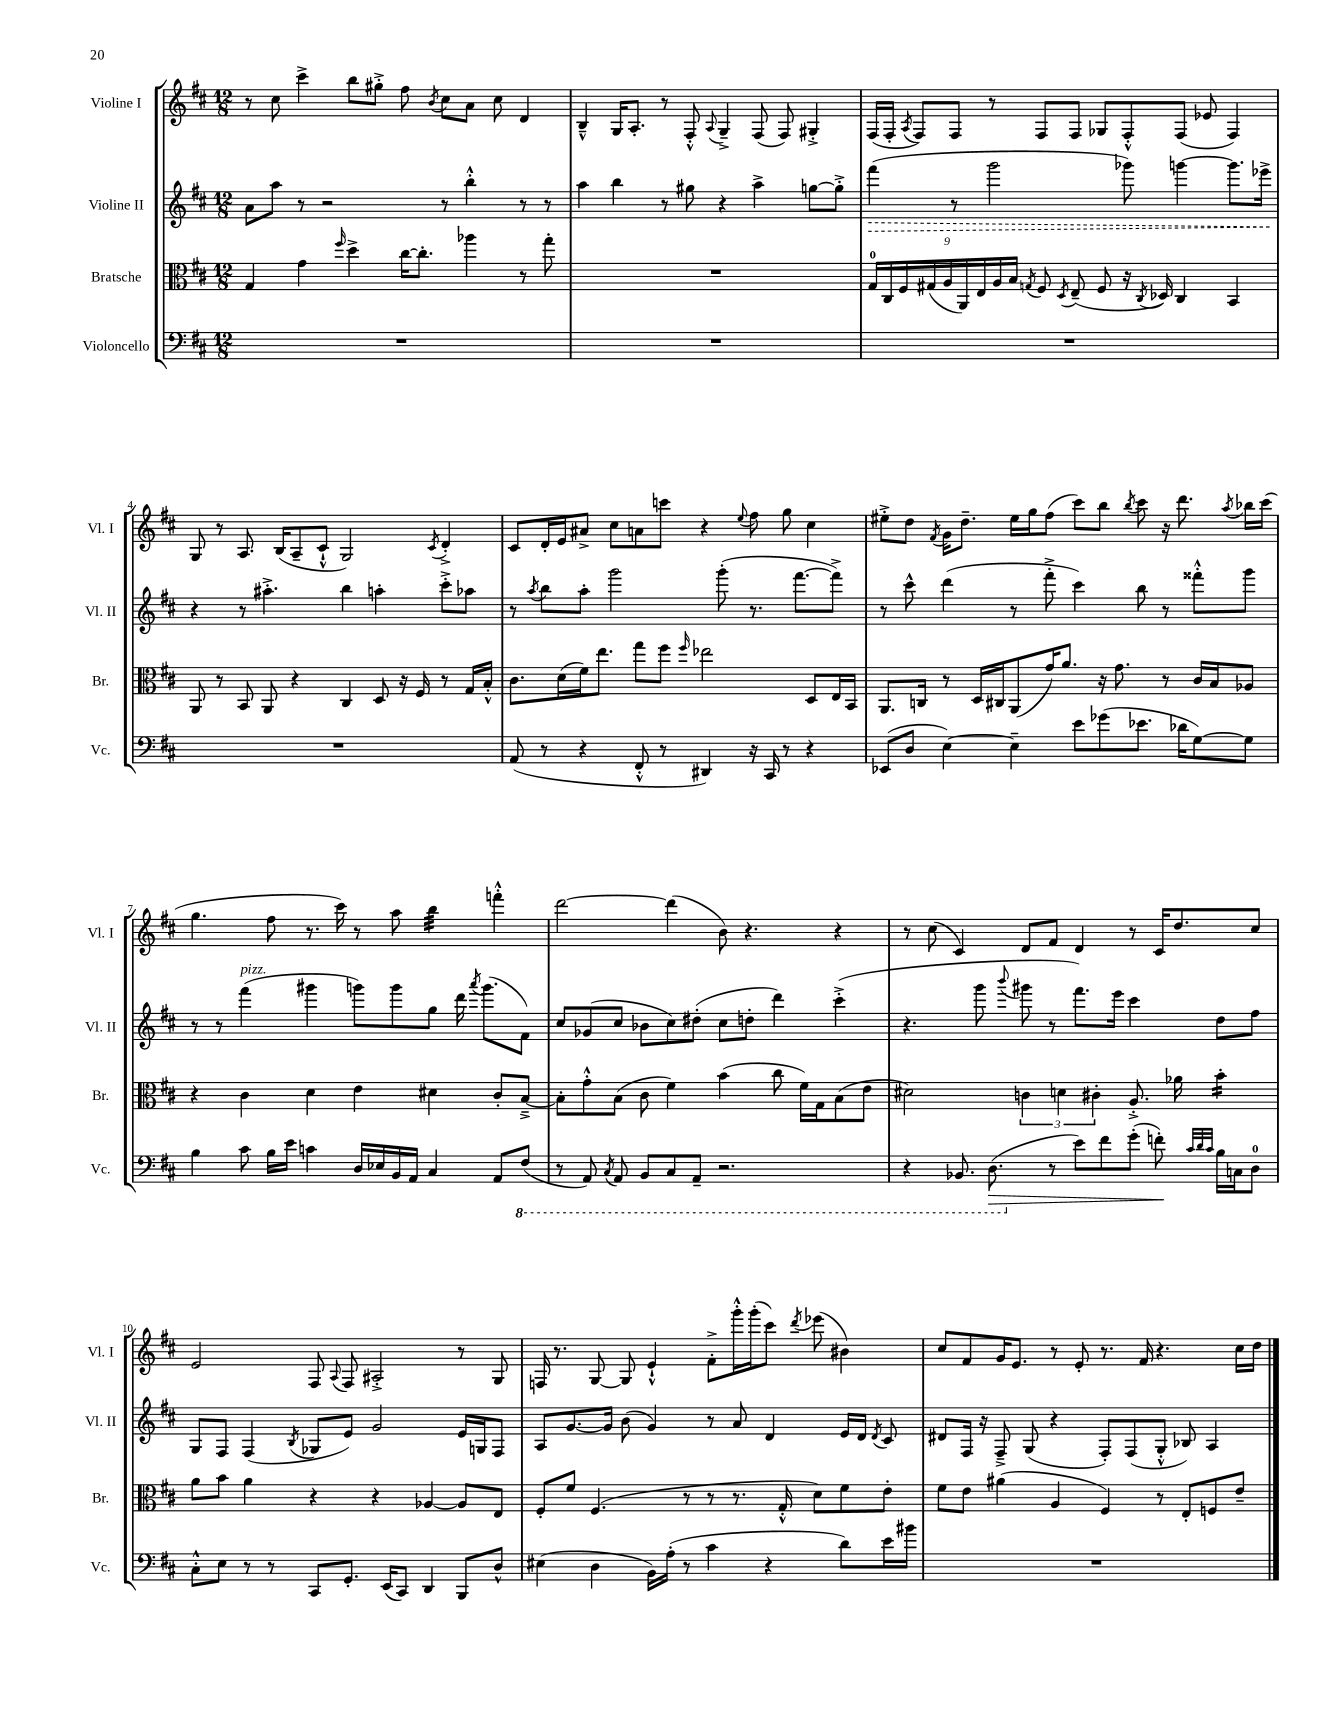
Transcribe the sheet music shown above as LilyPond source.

<<
\new StaffGroup <<
\new Staff = "s0" \with { instrumentName = "Violine I" shortInstrumentName = "Vl. I" } {
    \clef treble \key d \major \numericTimeSignature \time 12/8
    \autoBeamOff r8 cis''8 cis'''4-> b''8[ gis''8]-.-> fis''8 \acciaccatura { b'8 } cis''8[ a'8] cis''8 d'4 |
    b4---^ g16[ a8.]-. r8 fis8-.-^ \appoggiatura { a8 } g4---> fis8( fis8) gis4-.-> |
    fis16[( fis16]-. \acciaccatura { a8 } fis8[) fis8] r8 fis8[ fis8] ges8[ fis8-.-^ fis8]( ees'8 fis4) |
    g8 r8 a8. b16[( a8-- cis'8]-!-^ g2) \acciaccatura { cis'8 } d'4-.-> |
    cis'8[ d'16-. e'16 ais'8]-> cis''8[ a'8 c'''8] r4 \appoggiatura { e''8 } fis''8 g''8 cis''4 |
    eis''8[-.-> d''8] \acciaccatura { fis'8 } g'16[ d''8.]-- eis''16[ g''16 fis''8]( cis'''8[) b''8] \acciaccatura { b''8 } cis'''8 r16 d'''8. \acciaccatura { a''8 } bes''16[ cis'''16]( |
    g''4. fis''8 r8. cis'''16) r8 a''8 b''4:32 f'''4-.-^ |
    d'''2~ d'''4( b'8) r4. r4 |
    r8 cis''8( cis'4) d'8[ fis'8] d'4 r8 cis'16[ d''8. cis''8] |
    e'2 fis8 \appoggiatura { a8 } fis8 ais2-.-> r8 g8 |
    f16 r8. g8~ g8 e'4-!-^ fis'8[-.-> g'''16-.-^ g'''16-.( cis'''8]) \acciaccatura { d'''8 } ees'''8( bis'4) |
    cis''8[ fis'8 g'16 e'8.] r8 e'8-. r8. fis'16 r4. cis''16[ d''16] \bar "|." |
}
\new Staff = "s1" \with { instrumentName = "Violine II" shortInstrumentName = "Vl. II" } {
    \clef treble \key d \major \numericTimeSignature \time 12/8
    \autoBeamOff a'8[ a''8] r8 r2 r8 b''4-.-^ r8 r8 |
    a''4 b''4 r8 gis''8 r4 a''4-> g''8[~ g''8]-.-> |
    \once \override Hairpin.style = #'dashed-line fis'''4\>( r8 g'''2 ges'''8) g'''4~ g'''8.[ ees'''16]->\! |
    r4 r8 ais''4.-.-> b''4 a''4-. cis'''8[-.-> aes''8] |
    r8 \acciaccatura { a''8 } b''8[ a''8]-. g'''2 g'''8-.( r8. fis'''8.[~ fis'''8]->) |
    r8 cis'''8-^ d'''4( r8 fis'''8-.-> cis'''4) b''8 r8 fisis'''8[-.-^ g'''8] |
    r8 r8 fis'''4^\markup { \italic "pizz." }( gis'''4 g'''8[) g'''8 g''8] d'''16 \acciaccatura { a'''8 } g'''8.[( fis'8]) |
    cis''8[ ges'8( cis''8] bes'8[ cis''8) dis''8]-.( cis''8[ d''8]-. d'''4) cis'''4-.->( |
    r4. g'''8 \appoggiatura { b'''8 } gis'''8 r8 fis'''8.[) e'''16] cis'''4 d''8[ fis''8] |
    g8[ fis8] fis4( \acciaccatura { b8 } ges8[ e'8]) g'2 e'16[ g16 fis8] |
    a8[ g'8.~ g'16] b'8( g'4) r8 a'8 d'4 e'16[ d'16] \acciaccatura { d'8 } cis'8 |
    dis'8[ fis16] r16 fis8---> g8( r4 fis8[-.) fis8( g8]-.-^ bes8) a4 \bar "|." |
}
\new Staff = "s2" \with { instrumentName = "Bratsche" shortInstrumentName = "Br." } {
    \clef alto \key d \major \numericTimeSignature \time 12/8
    \autoBeamOff g4 g'4 \grace { fis''16 } d''4-> cis''16[~ cis''8.]-. aes''4 r8 g''8-. |
    R1. |
    \tuplet 9/8 { g16[-0 cis16 fis16 gis16( a16 a,16) e16 a16 b16] } \acciaccatura { g8 } fis8 \acciaccatura { d8 } e8--( fis8 r16 \acciaccatura { cis8 } des16) cis4 b,4 |
    a,8 r8 b,8 a,8 r4 cis4 d8 r16 fis16 r8 g16[ b16]-.-^ |
    cis'8.[ d'16( fis'16) e''8.] g''8[ fis''8] \grace { fis''16 } ees''2 d8[ e16 b,16] |
    a,8.[ c16] r8 d16[ cis16 a,8( g'16) a'8.] r16 g'8. r8 cis'16[ b16 aes8] |
    r4 cis'4 d'4 e'4 dis'4 cis'8[-. b8]~---> |
    b8[-. g'8-.-^ b8]( cis'8 fis'4) b'4( cis''8 fis'16[) g16 b8( e'8] |
    dis'2) \tuplet 3/2 { c'4 d'4 cis'4-. } a8.-.-> aes'16 b'4:16-. |
    a'8[ b'8] a'4 r4 r4 aes4~ aes8[ e8] |
    fis8[-. fis'8] fis4.( r8 r8 r8. g16-.-^ d'8[) fis'8 e'8]-. |
    fis'8[ e'8] ais'4( a4 fis4) r8 e8[-. f8 e'8]-- \bar "|." |
}
\new Staff = "s3" \with { instrumentName = "Violoncello" shortInstrumentName = "Vc." } {
    \clef bass \key d \major \numericTimeSignature \time 12/8
    \autoBeamOff R1. |
    R1. |
    R1. |
    R1. |
    a,8( r8 r4 fis,8-.-^ r8 dis,4) r16 cis,16 r8 r4 |
    ees,8[( d8] e4~) e4-- e'8[ ges'8( ees'8.] des'16[ g8~) g8] |
    b4 cis'8 b16[ e'16] c'4 d16[ ees16 b,16 a,16] cis4 a,8[ \ottava #-1 fis,8]( |
    r8 a,,8) \acciaccatura { cis,8 } a,,8 b,,8[ cis,8 a,,8]-- r2. |
    r4 bes,,8. d,8.\>( \ottava #0 r8 e'8[) fis'8 g'8]-.( f'8-.\!) \grace { cis'32[ d'32 cis'32] } b16[ c16 d8]-0 |
    cis8[-.-^ e8] r8 r8 cis,8[ g,8.]-. e,16[( cis,8]) d,4 b,,8[ d8]-^ |
    eis4( d4 b,16[) a16]-.( r8 cis'4 r4 d'8[) e'16 bis'16] |
    R1. \bar "|." |
}
>>
>>
